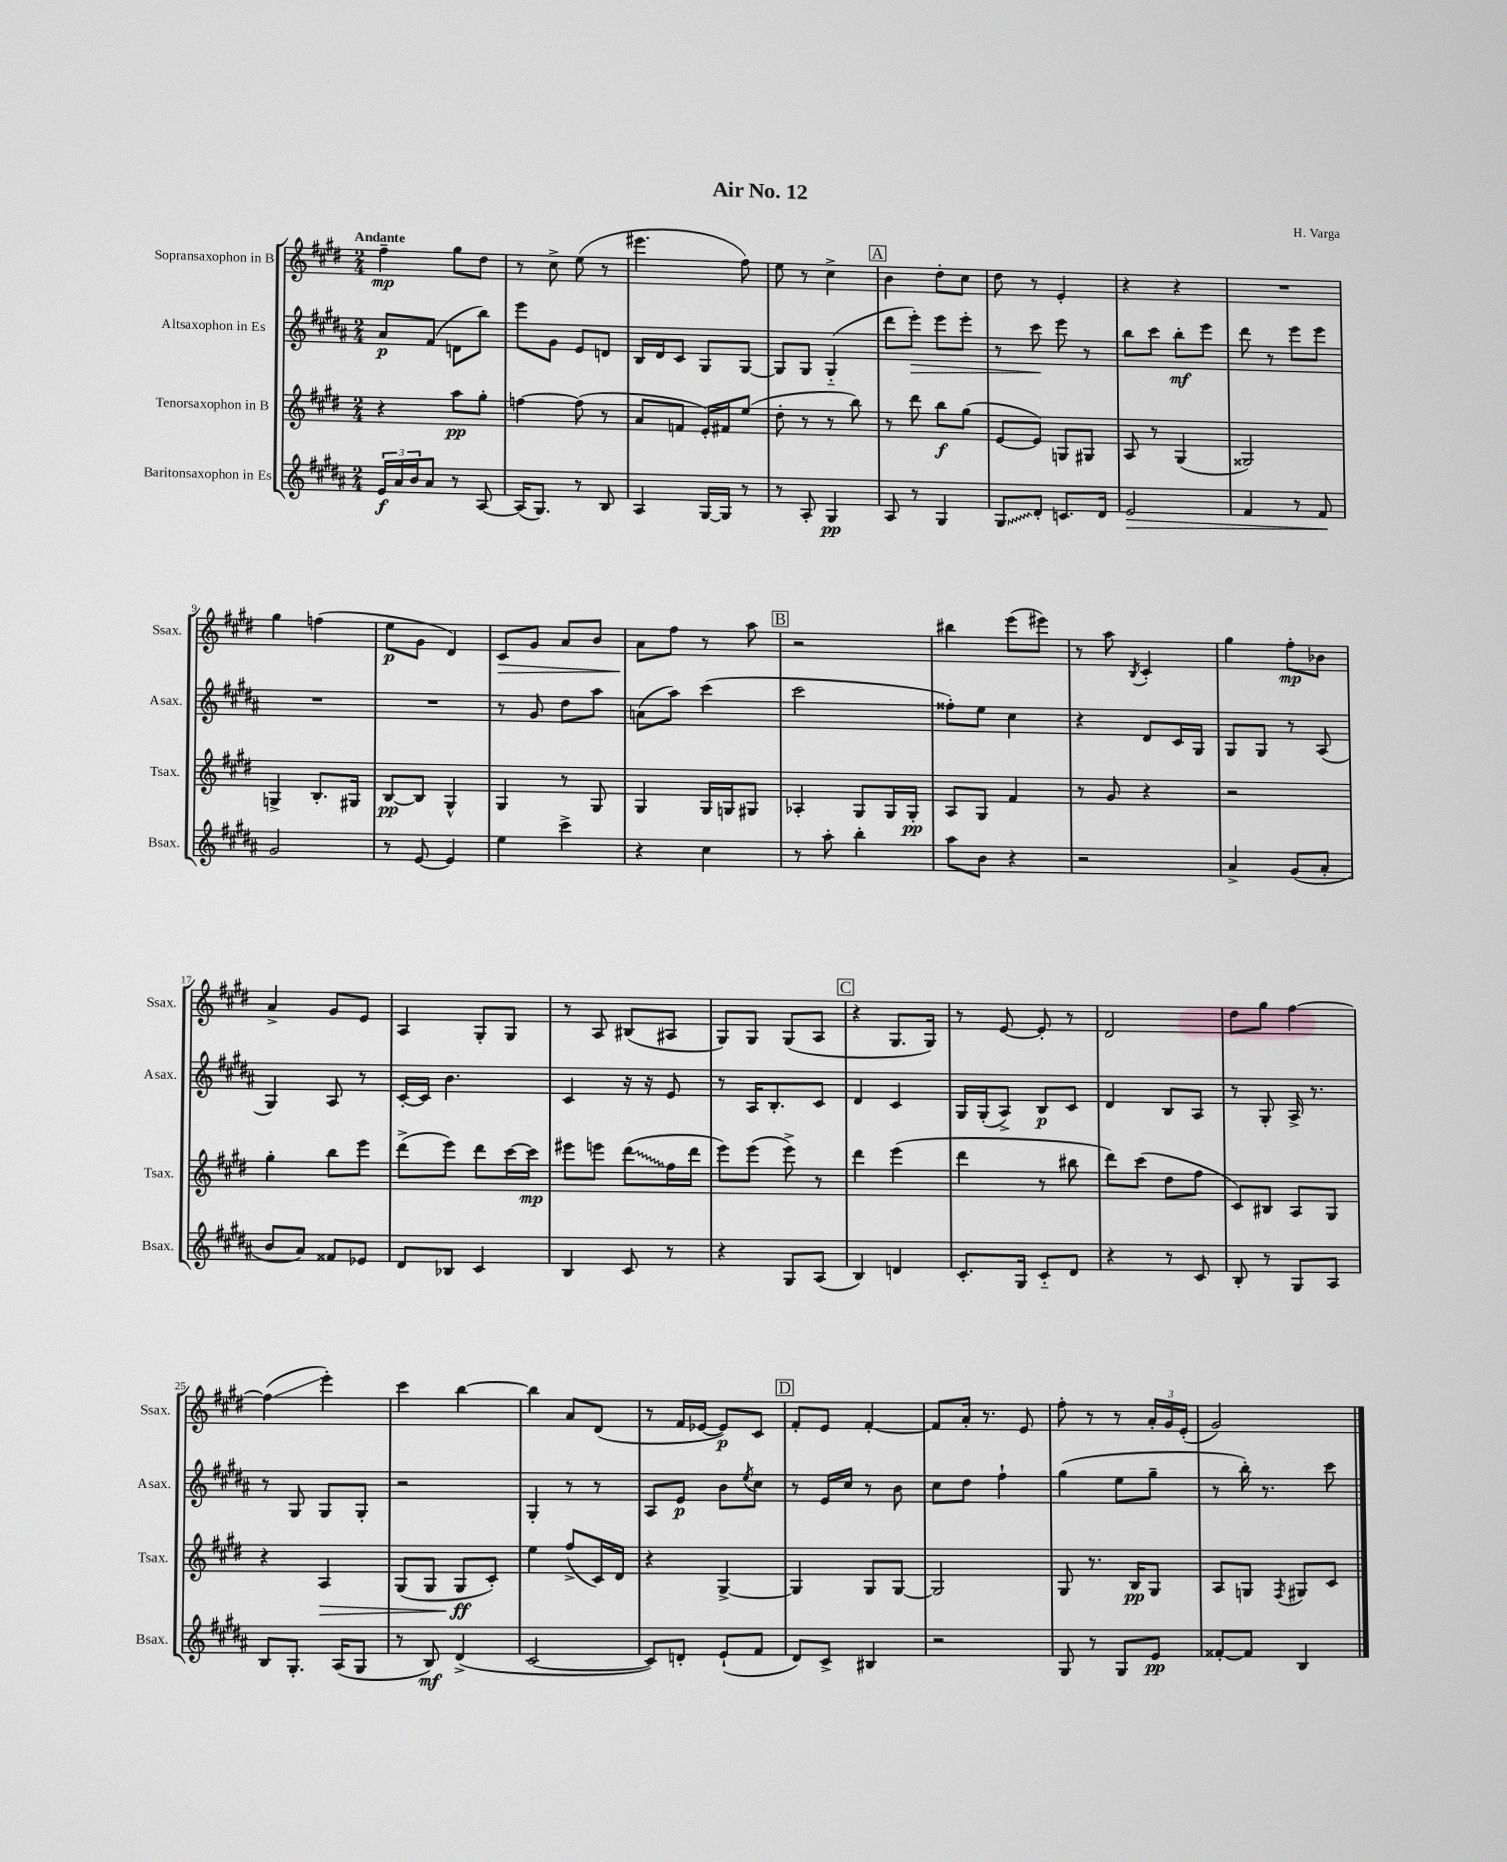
\header { title = "Air No. 12" composer = "H. Varga" }
<<
\new StaffGroup <<
\new Staff = "s0" \with { instrumentName = "Sopransaxophon in B" shortInstrumentName = "Ssax." } {
    \clef treble \key e \major \numericTimeSignature \time 2/4 \tempo "Andante"
    fis''4--\mp gis''8 dis''8 |
    r8 cis''8-> e''8( r8 |
    eis'''4. fis''8) |
    e''8 r8 cis''4-> |
    \mark \markup { \box "A" } b'4 dis''8-. cis''8 |
    dis''8 r8 e'4-. |
    r4 r4 |
    R2 |
    gis''4 f''4( |
    e''8\p gis'8 dis'4) |
    cis'8\> gis'8 a'8 b'8 |
    a'8\! fis''8 r8 a''8 |
    \mark \markup { \box "B" } r2 |
    bis''4 e'''8( eis'''8) |
    r8 a''8 \acciaccatura { b8 } cis'4-. |
    gis''4 fis''8-.\mp bes'8 |
    a'4-> gis'8 e'8 |
    a4 gis8-. gis8 |
    r8 a8 bis8( ais8 |
    gis8) gis8 gis8( a8 |
    \mark \markup { \box "C" } r4 gis8. gis16) |
    r8 e'8~ e'8-. r8 |
    dis'2 |
    dis''8 gis''8 fis''4~ |
    fis''4\glissando( e'''4-.) |
    cis'''4 b''4~ |
    b''4 a'8 dis'8( |
    r8 fis'16 ees'16~ ees'8\p) cis'8 |
    \mark \markup { \box "D" } fis'8-. e'8 fis'4~-. |
    fis'8 a'16-. r8. e'8 |
    fis''8-. r8 r8 \tuplet 3/2 { a'16-. gis'16 e'16-.( } |
    gis'2) \bar "|." |
}
\new Staff = "s1" \with { instrumentName = "Altsaxophon in Es" shortInstrumentName = "Asax." } {
    \clef treble \key b \major \numericTimeSignature \time 2/4
    ais'8\p fis'8( d'8 b''8) |
    e'''8 gis'8 e'8 d'8 |
    b16 dis'16 cis'8 gis8 gis8~ |
    gis8 gis8 gis4-_( |
    \mark \markup { \box "A" } dis'''8 e'''8-.\>) e'''8 e'''8-. |
    r8 cis'''8\! e'''8 r8 |
    b''8 cis'''8 b''8-.\mf e'''8 |
    dis'''8 r8 e'''8 e'''8 |
    R2 |
    R2 |
    r8 gis'8 dis''8 ais''8 |
    a'8( ais''8) cis'''4( |
    \mark \markup { \box "B" } cis'''2 |
    fisis''8-.) e''8 cis''4 |
    r4 dis'8 cis'16 gis16 |
    gis8 gis8 r8 ais8( |
    gis4) ais8 r8 |
    cis'16~-. cis'16 b'4. |
    cis'4 r16 r16 e'8 |
    r8 ais16 b8.-. cis'8 |
    \mark \markup { \box "C" } dis'4 cis'4 |
    gis16 gis16-.( ais8->) b8\p cis'8 |
    dis'4 b8 ais8 |
    r8 gis8-. ais16-> r8. |
    r8 gis8 gis8 gis8-. |
    r2 |
    gis4-. r8 r8 |
    ais8 e'8\p b'8 \acciaccatura { e''8 } cis''8 |
    \mark \markup { \box "D" } r8 e'16 cis''16 r8 b'8 |
    cis''8 dis''8 fis''4-! |
    gis''4( e''8 gis''8-- |
    r8 b''16-.) r8. cis'''8 \bar "|." |
}
\new Staff = "s2" \with { instrumentName = "Tenorsaxophon in B" shortInstrumentName = "Tsax." } {
    \clef treble \key e \major \numericTimeSignature \time 2/4
    r4 a''8\pp gis''8-. |
    f''4~ f''8( r8 |
    a'8 f'8 e'16-.) fis'16 e''8( |
    dis''8-. r8 r8 b''8) |
    \mark \markup { \box "A" } r8 dis'''8 b''8\f gis''8( |
    e'8~ e'8) g8 gis8 |
    a8 r8 gis4( |
    gisis2) |
    g4-> b8.-. gis16 |
    b8~\pp b8 gis4-^ |
    gis4 r8 gis8 |
    gis4 gis16 g16 gis8 |
    \mark \markup { \box "B" } aes4-. gis8 gis16 gis16-.\pp |
    a8 gis8 fis'4 |
    r8 gis'8 r4 |
    r2 |
    gis''4-. b''8 e'''8 |
    dis'''8->( e'''8) dis'''8 cis'''16~ cis'''16\mp |
    eis'''8 e'''8 \once \override Glissando.style = #'zigzag dis'''8\glissando( fis''16 dis'''16 |
    e'''8) e'''8( e'''8->) r8 |
    \mark \markup { \box "C" } dis'''4 e'''4( |
    dis'''4 r8 bis''8 |
    dis'''8) cis'''8( dis''8 fis''8 |
    cis'8) bis8 a8 gis8 |
    r4 a4\> |
    gis8( gis8 gis8\ff\! cis'8-.) |
    e''4 fis''8->( cis'16) dis'16 |
    r4 gis4~-> |
    \mark \markup { \box "D" } gis4 gis8 gis8~ |
    gis2 |
    gis8 r8. b16\pp gis8 |
    a8 g8 \acciaccatura { fis8 } gis8 cis'8 \bar "|." |
}
\new Staff = "s3" \with { instrumentName = "Baritonsaxophon in Es" shortInstrumentName = "Bsax." } {
    \clef treble \key b \major \numericTimeSignature \time 2/4
    \tuplet 3/2 { e'16\f ais'16 b'16 } ais'8 r8 ais8~ |
    ais16( gis8.) r8 b8 |
    ais4 gis16~ gis16 r8 |
    r8 ais8-. gis4\pp |
    \mark \markup { \box "A" } ais8 r8 gis4 |
    \once \override Glissando.style = #'zigzag gis8\glissando dis'8-. c'8. dis'16 |
    e'2\> |
    fis'4 r8 fis'8\! |
    gis'2 |
    r8 e'8~ e'4 |
    e''4 cis'''4-> |
    r4 cis''4 |
    \mark \markup { \box "B" } r8 ais''8-. b''4-. |
    ais''8 b'8 r4 |
    r2 |
    ais'4-> gis'8( ais'8-. |
    b'8 ais'8) fisis'8 ees'8 |
    dis'8 bes8 cis'4 |
    b4 cis'8 r8 |
    r4 gis8 ais8( |
    \mark \markup { \box "C" } b4) d'4 |
    cis'8.-. gis16 cis'8-_ dis'8 |
    r4 r8 cis'8 |
    b8-. r8 gis8 ais8 |
    b8 gis8.-. ais16( gis8 |
    r8 b8\mf) dis'4->( |
    cis'2~ |
    cis'8) d'8-. e'8-!( fis'8 |
    \mark \markup { \box "D" } dis'8) cis'8-> bis4 |
    r2 |
    gis8 r8 gis8 e'8\pp |
    fisis'8~-. fisis'8 b4 \bar "|." |
}
>>
>>
